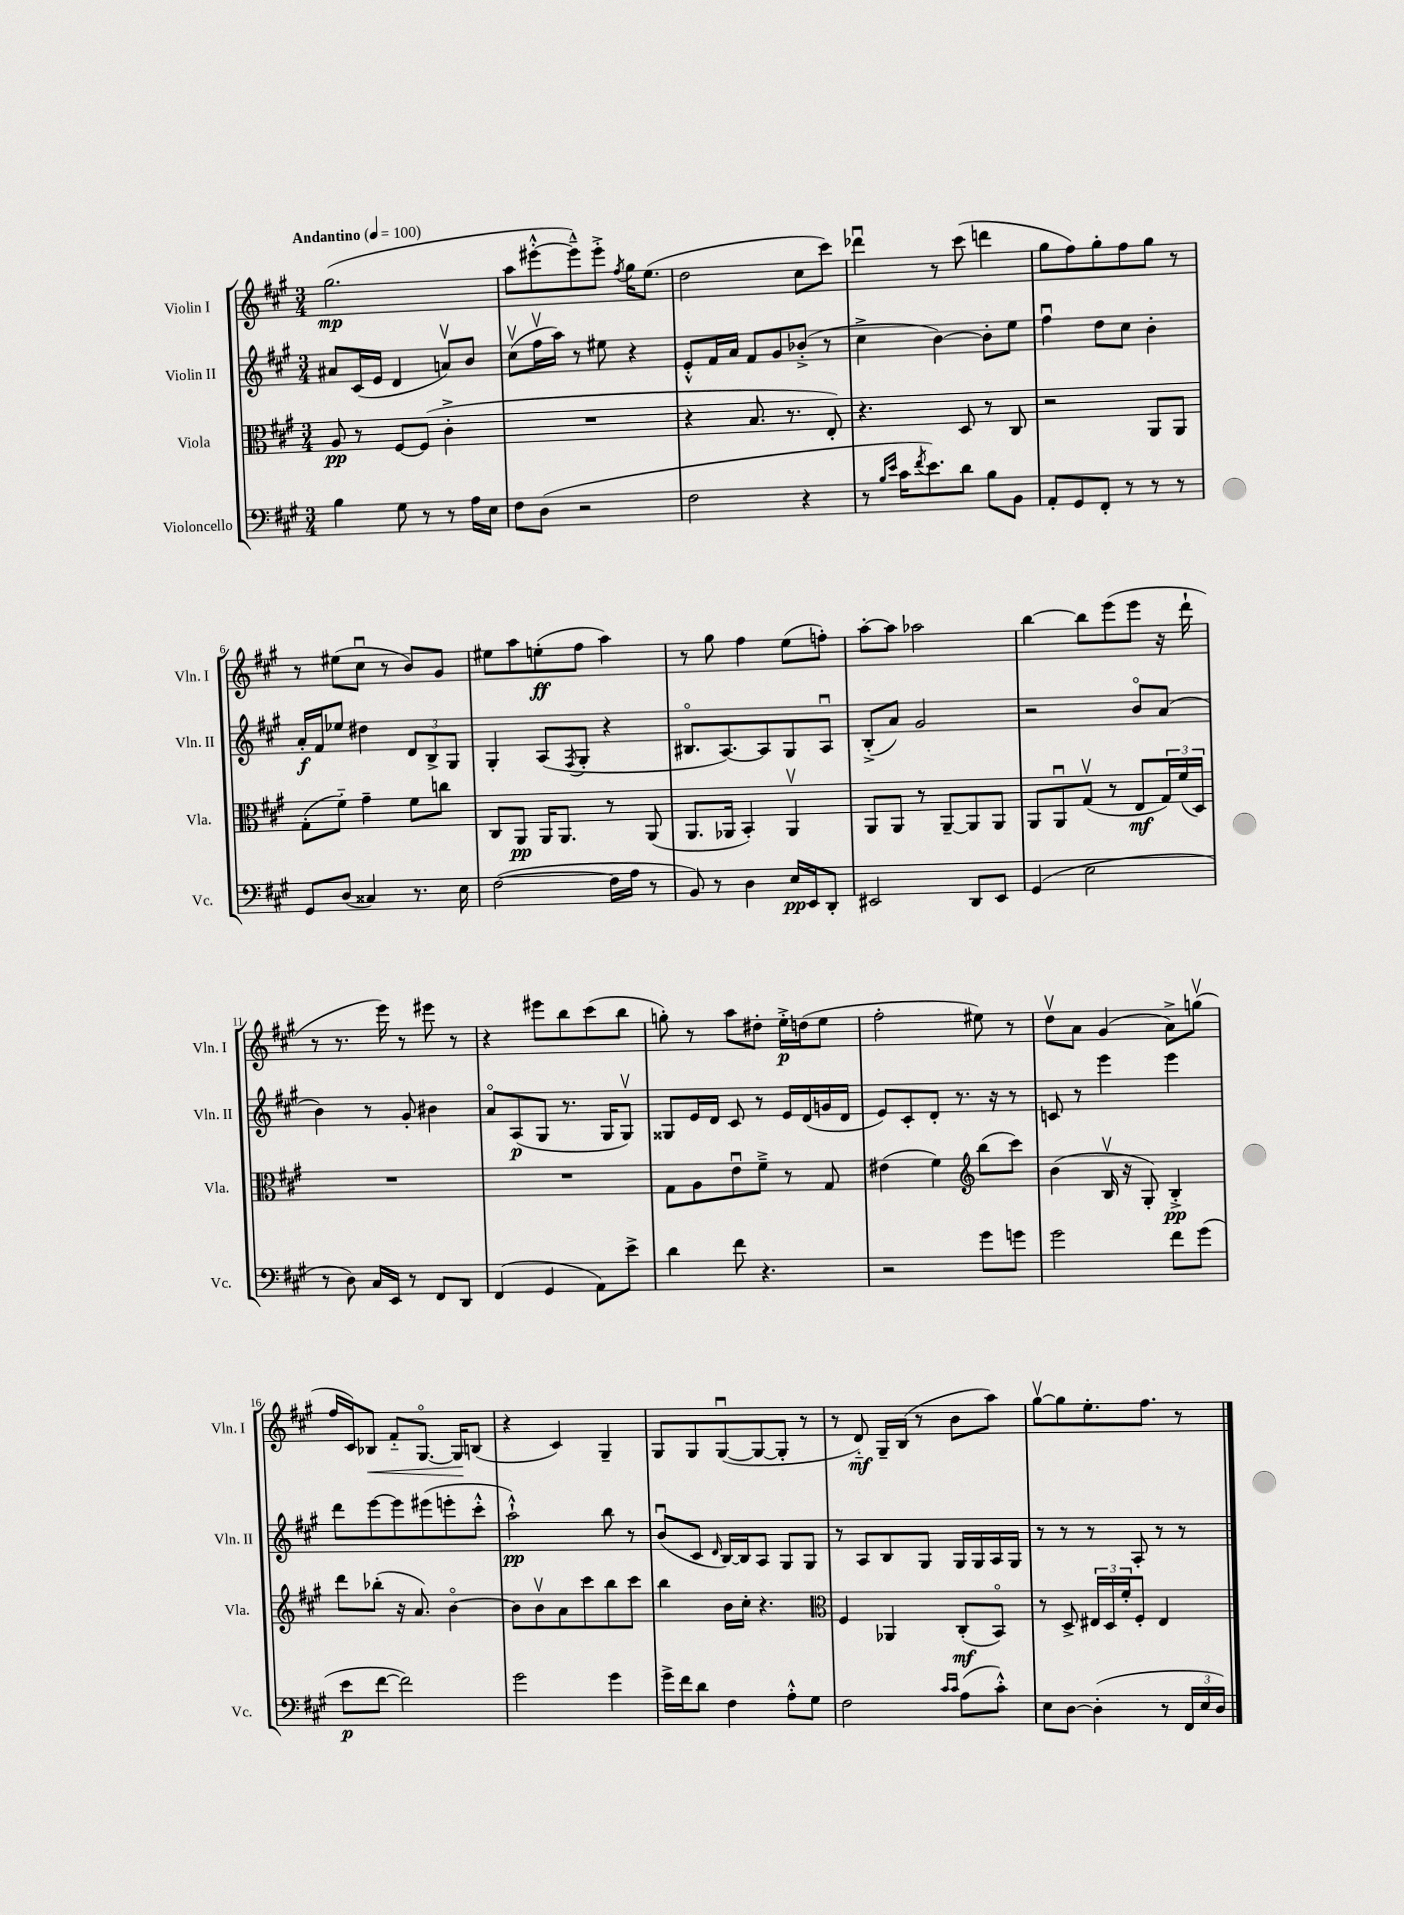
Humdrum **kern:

**kern	**kern	**kern	**kern
*staff4	*staff3	*staff2	*staff1
*clefF4	*clefC3	*clefG2	*clefG2
*k[f#c#g#]	*k[f#c#g#]	*k[f#c#g#]	*k[f#c#g#]
*M3/4	*M3/4	*M3/4	*M3/4
*MM100	*MM100	*MM100	*MM100
4B\	8A/	8a#/L	(2.gg#\
.	8r	(16c#/L	.
.	.	16e/JJ	.
8G#\	[8F#/L	4d/	.
8r	(8F#/]J	.	.
8r	4c#'^\	8av/L)	.
16A\LL	.	8b/J	.
16E\JJ	.	.	.
=	=	=	=
8F#\L	2.r	(8cc#v\L	8aa\L
(8D\J	.	16ff#v\L	[8eee#'^^\
.	.	16aa\JJ)	.
2r	.	8r	8eee#~^^\])
.	.	8ee#\	8eee#'^\J
.	.	.	8qff#/
.	.	4r	16gg#\LK
.	.	.	(8.ee\J
=	=	=	=
2F#\	4r	8e'^^/L	2dd\
.	.	16f#/L	.
.	.	16a/JJ	.
.	8.B/	8f#/L	.
.	.	8g#/	.
.	8.r	.	.
4r	.	(8b-'^/J	8cc#\L
.	8E'/)	8r	8ccc#\J)
=	=	=	=
8r	4.r	4cc#^\	4ddd-u\
16qqB/LL	.	.	.
16qqe/JJ	.	.	.
16c#\LK	.	.	.
8qf#/	.	.	.
8.e\)	.	.	.
.	.	[4b\)	8r
8d\J	8D/	.	(8ccc#\
8B\L	8r	8b'\]L	4ddd\
8BB\J	8C#/	8ee\J	.
=	=	=	=
8AA'/L	2r	4ff#u\	8gg#\L
8GG#/	.	.	8ff#\)
8FF#'/J	.	8dd\L	8gg#'\
8r	.	8cc#\J	8ff#\
8r	8AA/L	4b'\	8gg#\J
8r	8AA/J	.	8r
=	=	=	=
8GG#/L	(8G#'\L	16a'/LL	8r
.	.	16f#/J	.
(8D/J	8f#'~\J)	8ee-/J	(8ee#\L
4C##/)	4g#~\	4dd#\	8cc#u\J
.	.	.	8r
8.r	8f#\L	12d/L	8b/L)
.	.	12B^/	.
.	8cc\J	.	8g#/J
.	.	12G#/J	.
16E\	.	.	.
=	=	=	=
([2F#\	8C#/L	4G#'/	8ee#\L
.	8AA/J	.	8aa\
.	16AA/LK	(8A/L	(8ee'\
.	8.AA/J	.	.
.	.	8qF#/	.
.	.	8G#'/J	8ff#\J
16F#\]LL	8r	4r	4aa\)
16A\JJ	.	.	.
8r	(8AA/	.	.
=	=	=	=
8BB/)	8.AA/L	8.B#o/L	8r
8r	.	.	8gg#\
.	16AA-/Jk	[8.A/)	.
4D\	4BB'/)	.	4ff#\
.	.	8A/]	.
16E/LL	4AA-v/	8G#/	(8ee\L
16EE/J	.	.	.
8DD'/J	.	8Au/J	8ff'\J)
=	=	=	=
2EE#/	8AA/L	(8B'^/L	[8aa'\L
.	8AA/J	8a/J)	8aa\]J
.	8r	2g#/	2aa-\
.	[8AA~/L	.	.
8DD/L	8AA/]	.	.
8EE#/J	8AA/J	.	.
=	=	=	=
(4GG#/	8AA/L	2r	[4bb\
.	8AAu/	.	.
2E\	(8G#v/J	.	8bb\]L
.	8r	.	(8eee\
.	8E/L	8bo/L	8eee\J
.	24G#/L)	(8a/J	16r
.	(24f#/	.	.
.	.	.	16ddd`\
.	24D/JJ)	.	.
=	=	=	=
8r	2.r	4b\)	8r
8D\)	.	.	8.r
16C#/LL	.	8r	.
16EE/JJ	.	.	16eee\)
8r	.	8g#'/	8r
8FF#/L	.	4b#\	8eee#\
8DD/J	.	.	8r
=	=	=	=
(4FF#/	2.r	8ao/L	4r
.	.	(8A/	.
4GG#/	.	8G#/J	8eee#\L
.	.	8.r	8bb\
8AA\L)	.	.	(8ccc#\
.	.	16G#/LK	.
8e^\J	.	8G#v/J)	8bb\J
=	=	=	=
4d\	8G#\L	8G##/L	8gg'\)
.	8A\	16e/L	8r
.	.	16d/JJ	.
8f#\	8eu\	8c#/	8aa\L
4.r	8f#~^\J	8r	8dd#'\J
.	8r	16e/LL	16ee'^\LL
.	.	(16d/	(16dd\J
.	8G#/	16g/	8ee\J
.	.	16d/JJ	.
=	=	=	=
2r	(4e#\	8e/L)	2ff#'\
.	.	8c#'/	.
.	4f#\)	8d'/J	.
.	.	8.r	.
*	*clefG2	*	*
8g#\L	(8bb\L	.	8ee#\)
.	.	16r	.
8g\J	8ccc#\J)	8r	8r
=	=	=	=
2g#\	(4b\	8c/	8ddv\L
.	.	8r	8a\J
.	16Bv/	4eee\	(4g#/
.	16r	.	.
.	8G#'/)	.	.
8f#\L	4B'^/	4eee\	8a^\L)
(8g#\J	.	.	(8ggv\J
=	=	=	=
8e\L	8ddd\L	8ddd\L	16ff#/LL
.	.	.	16c#/J)
[8f#\J	(8bb-'\J	[8eee\	8B-/J
2f#\])	16r	8eee\]	8f#'~/L
.	8.a/)	.	.
.	.	(8eee#\	[8.G#o/J
.	[4bo\	8eee'\	.
.	.	.	16G#/]LK
.	.	8ccc#'^^\J	(8B/J
=	=	=	=
2g#\	8b\]L	2aa`^^\)	4r
.	8bv\	.	.
.	8a\	.	4c#/)
.	8ccc#\	.	.
4g#\	8bb\	8bb\	4G#~/
.	8ccc#\J	8r	.
=	=	=	=
16g#^\LL	4bb\	(8bu/L	8G#/L
16f#\J	.	.	.
8d\J	.	8c#/J	8G#/
.	.	16qqd/	.
4F#\	16b\LL	[16B/LL)	([8G#u/
.	16cc#'\JJ	16B/]J	.
.	4.r	8A/J	8G#/_
8A'^^\L	.	8G#/L	8G#'/]J
8G#\J	.	8G#/J	8r
=	=	=	=
*	*clefC3	*	*
2F#\	4F#/	8r	8r
.	.	8A/L	8d'~/)
.	4AA-/	8B/	16G#~/LL
.	.	.	(16B/JJ
.	.	8G#/J	8r
16qqc#/LL	.	.	.
16qqc#/JJ	.	.	.
(8A\L	(8C#'/L	16G#/LL	8b\L
.	.	16G#/	.
8c#'^^\J)	8BBo/J)	16A/	8aa\J)
.	.	16G#/JJ	.
=	=	=	=
8E\L	8r	8r	[8gg#v\L
[8D\J	8D^/	8r	8gg#\]
(4D'\]	24E#/LL	8r	8.ee'\
.	24D/	.	.
.	24f#'/J	.	.
.	8F#'/J	8A'/	.
.	.	.	8.ff#\J
8r	4E#/	8r	.
24FF#/LL	.	8r	8r
24E/	.	.	.
24D/JJ)	.	.	.
==	==	==	==
*-	*-	*-	*-
